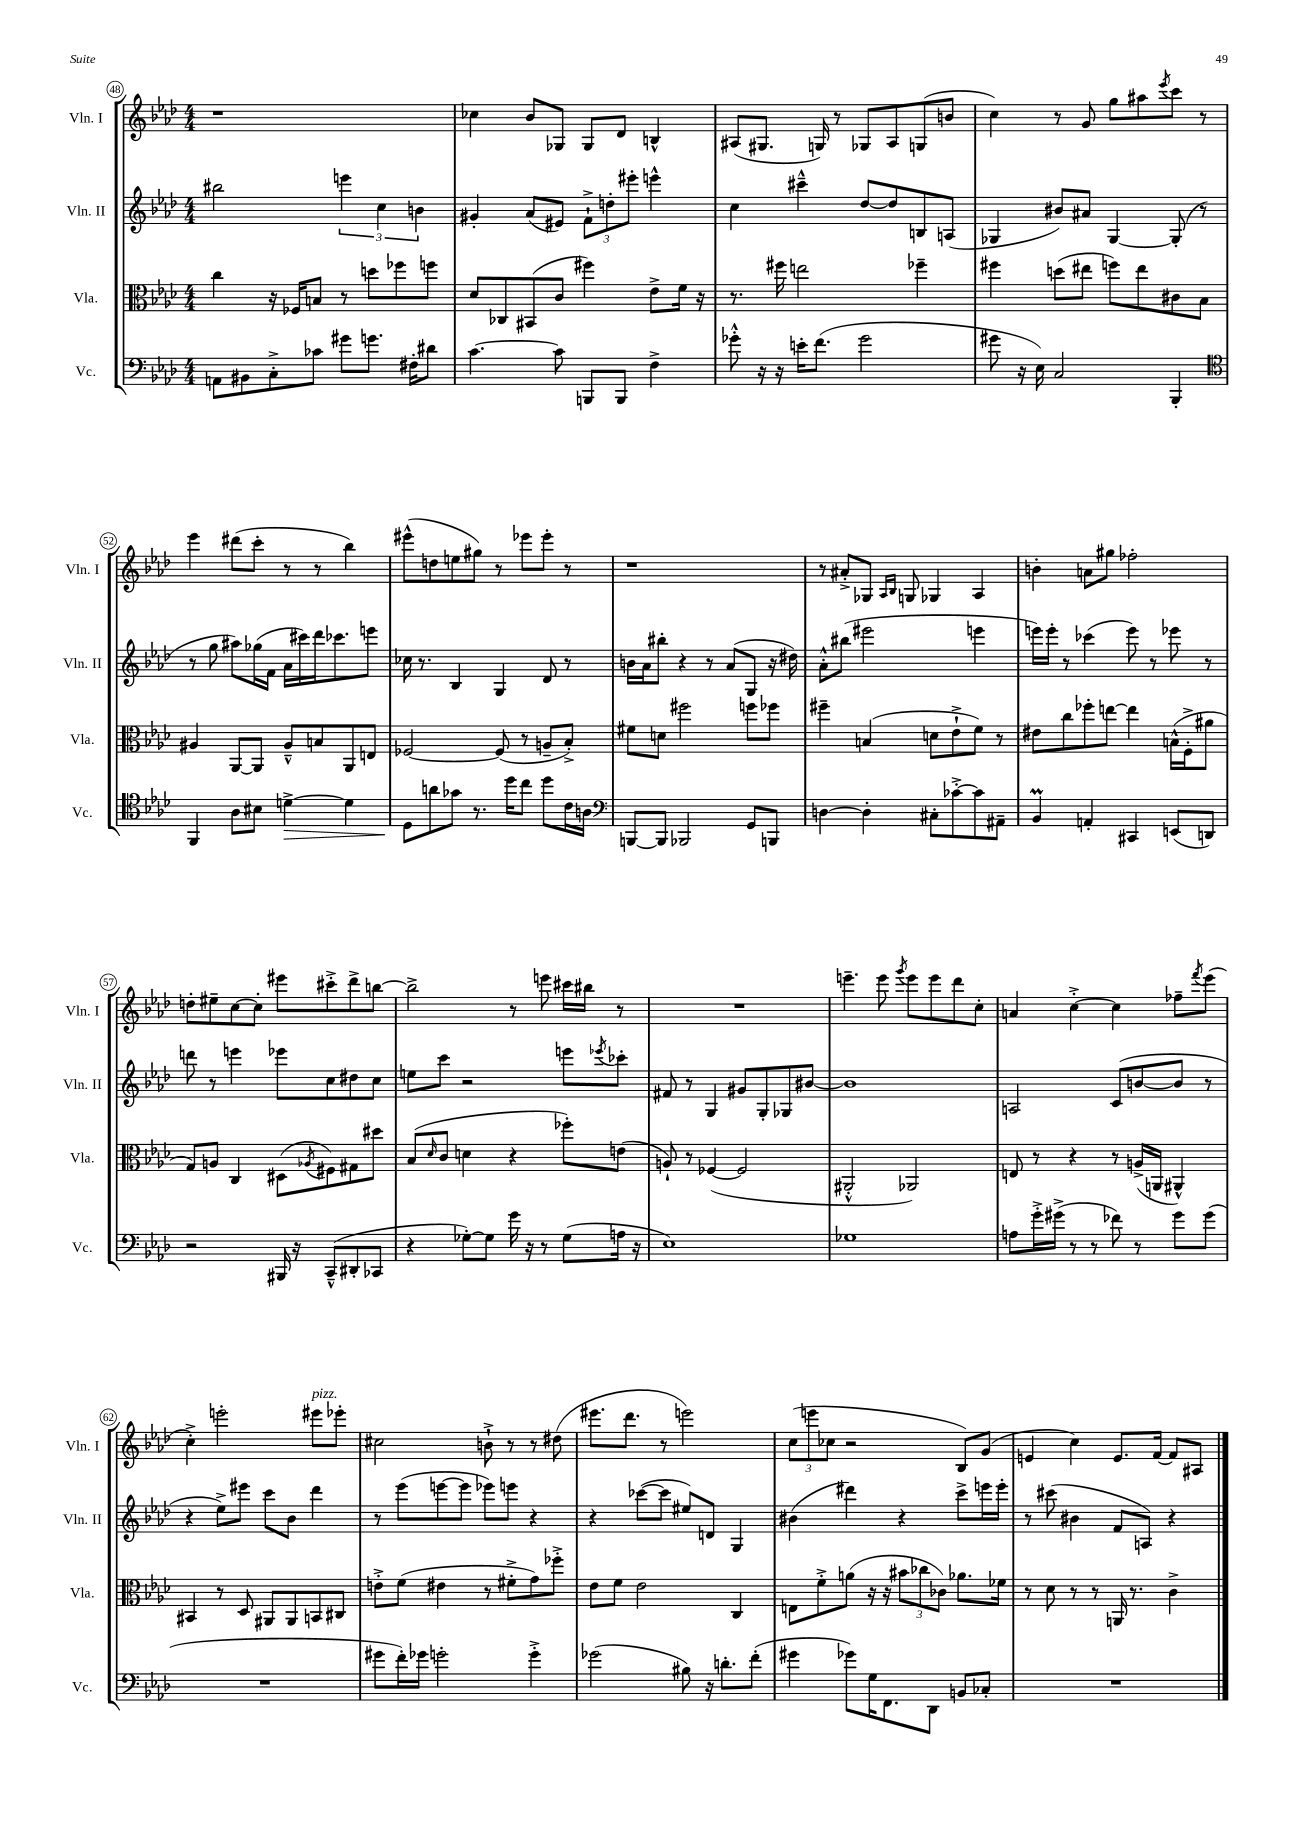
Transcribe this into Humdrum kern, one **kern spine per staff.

**kern	**kern	**kern	**kern
*staff4	*staff3	*staff2	*staff1
*clefF4	*clefC3	*clefG2	*clefG2
*k[b-e-a-d-]	*k[b-e-a-d-]	*k[b-e-a-d-]	*k[b-e-a-d-]
*M4/4	*M4/4	*M4/4	*M4/4
8AA\L	4cc\	2bb#\	1r
8BB#\	.	.	.
8C'^\	16r	.	.
.	16F-/LK	.	.
8c-\J	8B/J	.	.
8g#\L	8r	6eee\	.
8.g\J	8dd\L	.	.
.	.	6cc\	.
.	8ff-\	.	.
16F#'\LK	.	.	.
.	.	6b\	.
8d#\J	8ff\J	.	.
=	=	=	=
[4.c\	8d-/L	4g#'/	4cc-\
.	8C-/	.	.
.	(8BB#/	(8a-/L	8b-/L
8c\]	8c/J	8e#/J)	8G-/J
8BBB/L	4ff#\)	12f`^\L	8G-/L
.	.	12dd'\	.
8BBB/J	.	.	8d-/J
.	.	12eee#'\J	.
4F^\	8e-^\L	4eee^^\	4B^^/
.	16f\Jk	.	.
.	16r	.	.
=	=	=	=
8g-'^^\	8.r	4cc\	(8A#/L
16r	.	.	8.G#/J
16r	16ff#\	.	.
16e'\LK	2ee\	4ccc#~^^\	.
(8.f\J	.	.	16G/)
.	.	.	8r
2g-\	.	[8dd-/L	8G-/L
.	.	8dd-/]	8A#/
.	4ff-~\	8B/	(8G/
.	.	(8A/J	8b/J
=	=	=	=
8g#\	4ff#\	4G-/	4cc\)
16r	.	.	.
16E-\)	.	.	.
2C/	(8dd\L	8b#/L)	8r
.	8ee#\J	8a#/J	8g/
.	8ff\L)	[4G-/	8gg\L
.	8ee#\	.	8aa#\
.	.	.	8qeee-/
4BBB-'/	8c#\	(8G-'/]	8ccc\J
.	8B-\J	8r	8r
=	=	=	=
*clefC4	*	*	*
4FF/	4A#/	8r	4eee-\
.	.	8gg\	.
8A-\L	[8AA-/L	8aa#\L)	(8ddd#\L
8B#\J	8AA-/]J	(16gg-\L	8ccc'\J
.	.	16f\JJ	.
[4d^\	8A#~^^/L	16a-\LL	8r
.	.	16ccc#\)	.
.	8B/	16ddd-\J	8r
.	.	8.ccc-\	.
4d\]	8AA-/	.	4bb-\)
.	8E/J	8eee\J	.
=	=	=	=
8D-\L	[2F-/	16cc-\	(8eee#^^\L
.	.	8.r	.
8a\	.	.	8dd\
8g-\J	.	4B-/	8ee\
8.r	.	.	8gg#\J)
.	(8F-/]	4G/	8r
16dd-\LK	.	.	.
8cc\J	8r	.	8eee-\L
8dd-\L	8A~/L	8d-/	8eee-'\J
16c\L	8B-'^/J)	8r	8r
16A\JJ	.	.	.
=	=	=	=
*clefF4	*	*	*
[8BBB/L	8f#\L	16b\LL	1r
.	.	16a-\J	.
8BBB/]J	8d\J	8bb#'\J	.
2BBB-/	2ff#\	4r	.
.	.	8r	.
.	.	(8a-/L	.
8GG/L	8ff\L	8G/J	.
8BBB/J	8ff-\J	16r	.
.	.	16dd#\)	.
=	=	=	=
[4D\	4ff#~\	8a-'^^\L	8r
.	.	(8bb#\J	8a#'^/L
4D'\]	(4B/	2eee#\	8G-/J
.	.	.	16qqA-/LL
.	.	.	16qqB-/JJ
.	.	.	8G/
8C#'\L	8d\L	.	4G-/
[8c-'^\	8e-`^\	.	.
8c-\]	8f\J)	4eee\	4A-/
8AA#~\J	8r	.	.
=	=	=	=
4BB-/	8e#\L	16eee\LL)	4b'\
.	.	16eee'\JJ	.
.	8cc\	8r	.
4AA'/	8ff-'\	(4ccc-\	8a\L
.	[8ee\J	.	8gg#\J
4CC#/	4ee\]	8eee\)	2ff-'\
.	.	8r	.
(8EE/L	(16B^^\LL	8eee-\	.
.	16F'^\J	.	.
8DD/J)	8a#\J	8r	.
=	=	=	=
2r	8G/L)	8ddd\	8dd'\L
.	8A/J	8r	8ee#~\
.	4C/	4eee\	[8cc\
.	.	.	8cc'\]J
16BBB#/	(8D#\L	8eee-\L	8eee#\L
16r	.	.	.
.	8qA-/	.	.
(8CC~^^/L	8F#\)	8cc\	8ccc#'^\
8DD#'/	8G#\	8dd#\	8ddd-^\
8CC-/J	8dd#\J	8cc\J	[8bb\J
=	=	=	=
4r	(8B-/L	8ee\L	2bb^\]
.	16qqd-/	.	.
.	8c/J	8ccc\J	.
[8G-'\L)	4d\	2r	.
8G-\]J	.	.	.
16g\	4r	.	8r
16r	.	.	.
8r	.	.	8eee\
(8G-\L	8ff-'\L)	8eee\L	16ccc#\LL
.	.	.	16bb#\JJ
.	.	8qeee-/	.
16A\Jk	(8e\J	8ccc-'\J	8r
16r	.	.	.
=	=	=	=
1E-)	8A`/)	8f#/	1r
.	8r	8r	.
.	([4F-/	4G/	.
.	2F-/]	8g#/L	.
.	.	8G'/	.
.	.	8G-/	.
.	.	[8b#/J	.
=	=	=	=
1G-	2AA#'^^/	1b#]	4.eee~\
.	.	.	8eee\
.	.	.	8qggg/
.	2AA-/)	.	8eee\L
.	.	.	8eee\
.	.	.	8ddd-\
.	.	.	8cc'\J
=	=	=	=
8A\L	8E/	2A/	4a/
16g'^\L	8r	.	.
(16g#^\JJ	.	.	.
8r	4r	.	[4cc'^\
8r	.	.	.
8f-\)	8r	(8c/L	4cc\]
8r	(16A^/LL	[8b/	.
.	16AA/JJ	.	.
8g#\L	4AA#^^/)	8b/]J	8ff-~\L
.	.	.	8qfff/
(8g#\J	.	8r	(8eee-\J
=	=	=	=
1r	4BB#/	4r	4cc'^\)
.	8r	8ee-^\L)	2eee'\
.	8D-/	8eee#\J	.
.	8AA#/L	8ccc\L	.
.	8AA#/	8b-\J	.
.	8BB/	4ddd-\	8eee#\L
.	8C#/J	.	8eee-'\J
=	=	=	=
8g#\L	8e'^\L	8r	2cc#\
16f'\L)	(8f\J	(8eee-\L	.
16g-\JJ	.	.	.
2g'\	4e#\	[8eee\	.
.	.	8eee\]J	.
.	8r	8eee-\L)	8b`^\
.	8f#'^\L	8eee\J	8r
4g'^\	8g\)	4r	8r
.	8ff-'^\J	.	(8dd#\
=	=	=	=
(2g-\	8e-\L	4r	8.eee#\L
.	8f\J	.	.
.	.	.	8.ddd-\J
.	2e-\	([8ccc-\L	.
.	.	8ccc-\]J	8r
8B#\)	.	8ee#/L)	2eee\)
16r	.	8d/J	.
8.d'\L	.	.	.
.	4C/	4G/	.
(8f'\J	.	.	.
=	=	=	=
4g#\	8E\L	(4b#\	(12cc\L
.	.	.	12eee\
.	8f'^\	.	.
.	.	.	12cc-\J
8g-\L)	(8a\J	4ddd#\)	2r
16G\K	16r	.	.
8.FF\	16r	.	.
.	12b#\L	4r	.
.	12cc-\	.	.
8DD-\J	.	.	.
.	12c-\J)	.	.
8BB/L	8.a-\L	8ccc^\L	8B-/L)
8C-'/J	.	16eee\L	(8g/J
.	16f-\Jk	16eee'\JJ	.
=	=	=	=
1r	8r	8r	4e/
.	8d-\	(8ccc#\	.
.	8r	4b#\	4cc\)
.	8r	.	.
.	16AA/	8f/L	8.e/L
.	8.r	.	.
.	.	8A/J)	.
.	.	.	[16f/Jk
.	4c^\	4r	8f/]L
.	.	.	8A#/J
==	==	==	==
*-	*-	*-	*-
